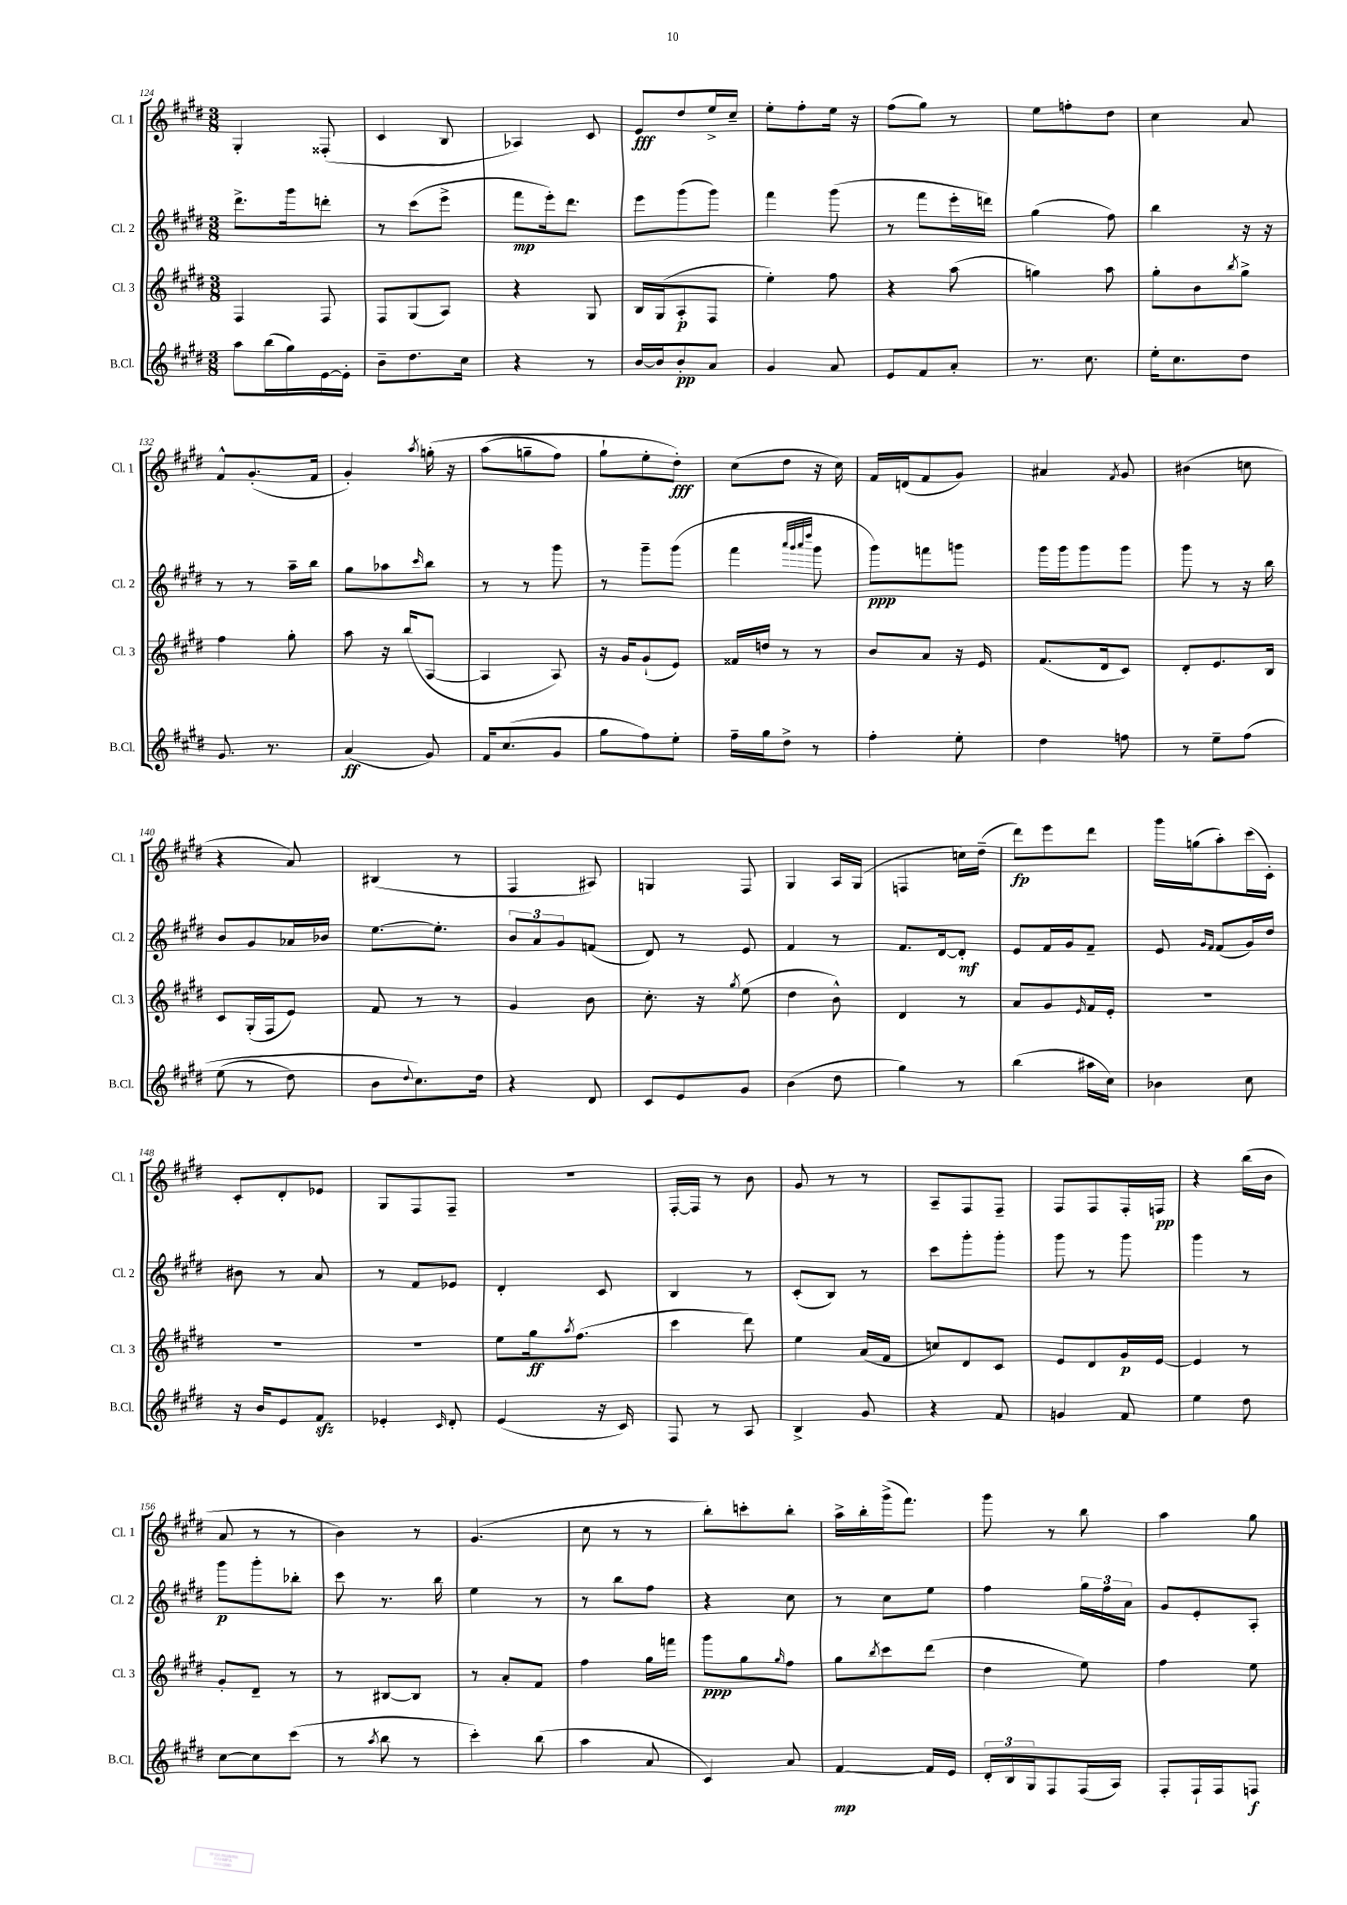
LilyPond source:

<<
\new StaffGroup <<
\new Staff = "s0" \with { instrumentName = "Cl. 1" shortInstrumentName = "Cl. 1" } {
    \clef treble \key e \major \numericTimeSignature \time 3/8
    gis4-. fisis8-.( |
    cis'4 b8 |
    aes4) cis'8 |
    e'8\fff dis''8 e''16-> cis''16-- |
    e''8-. fis''8-. e''16 r16 |
    fis''8( gis''8) r8 |
    e''8 f''8-. dis''8 |
    cis''4 a'8 |
    fis'8-^ gis'8.-.( fis'16 |
    gis'4-.) \acciaccatura { a''8 } g''16-.\( r16 |
    a''8( g''8-- fis''8) |
    gis''8-! e''8-. dis''8-.\fff\) |
    cis''8( dis''8 r16 cis''16) |
    fis'16 d'16( fis'8 gis'8) |
    ais'4 \acciaccatura { fis'8 } gis'8 |
    bis'4( c''8 |
    r4 a'8) |
    bis4( r8 |
    fis4 ais8) |
    g4 fis8 |
    gis4 a16 gis16( |
    f4 c''16) dis''16--( |
    dis'''8\fp) e'''8 dis'''8 |
    gis'''16 g''16( a''8-.) cis'''16( cis'16-.) |
    cis'8-. dis'8-. ees'8 |
    gis8 fis8 fis8-- |
    R4. |
    fis16~-. fis16 r8 b'8 |
    gis'8 r8 r8 |
    a8-- fis8 fis8-- |
    fis8 fis8 fis16-. f16\pp |
    r4 b''16( b'16 |
    a'8 r8 r8 |
    b'4) r8 |
    gis'4.( |
    cis''8 r8 r8 |
    b''8-.) c'''8-. b''8-. |
    a''16-> b''16-. gis'''16->( fis'''8.) |
    gis'''8 r8 b''8 |
    a''4 gis''8 \bar "|." |
}
\new Staff = "s1" \with { instrumentName = "Cl. 2" shortInstrumentName = "Cl. 2" } {
    \clef treble \key e \major \numericTimeSignature \time 3/8
    dis'''8.-> gis'''16 d'''8-. |
    r8 cis'''8( e'''8-> |
    fis'''8\mp e'''16-.) dis'''8. |
    e'''8 gis'''8( gis'''8) |
    fis'''4 gis'''8( |
    r8 fis'''8 e'''16-. d'''16) |
    gis''4( fis''8) |
    b''4 r16 r16 |
    r8 r8 a''16-- b''16 |
    gis''8 aes''8 \grace { cis'''16 } b''8 |
    r8 r8 gis'''8 |
    r8 gis'''8-- gis'''8( |
    fis'''4 \grace { a'''32 gis'''32 a'''32 dis''''32 } gis'''8 |
    gis'''8\ppp) f'''8 g'''8 |
    gis'''16 gis'''16 gis'''8 gis'''8 |
    gis'''8 r8 r16 b''16 |
    b'8 gis'8 aes'16 bes'16 |
    e''8.~ e''8.-. |
    \tuplet 3/2 { b'8 a'8 gis'8 } f'8( |
    dis'8) r8 e'8 |
    fis'4 r8 |
    fis'8. dis'16~ dis'8-.\mf |
    e'8 fis'16 gis'16 fis'8-- |
    e'8 \grace { gis'16 fis'16 } fis'8( gis'16) dis''16 |
    bis'8 r8 a'8 |
    r8 fis'8 ees'8 |
    dis'4-. cis'8 |
    b4 r8 |
    cis'8-.( b8) r8 |
    cis'''8 gis'''8-. gis'''8-. |
    gis'''8 r8 gis'''8 |
    gis'''4 r8 |
    gis'''8\p gis'''8-. bes''8-. |
    cis'''8 r8. b''16 |
    e''4 r8 |
    r8 b''8 fis''8 |
    r4 cis''8 |
    r8 cis''8 e''8 |
    fis''4 \tuplet 3/2 { gis''16 fis''16 a'16 } |
    gis'8 e'8-. a8-. \bar "|." |
}
\new Staff = "s2" \with { instrumentName = "Cl. 3" shortInstrumentName = "Cl. 3" } {
    \clef treble \key e \major \numericTimeSignature \time 3/8
    fis4 fis8 |
    fis8 gis8( a8) |
    r4 gis8 |
    b16 gis16( a8-.\p fis8 |
    e''4-.) fis''8 |
    r4 a''8( |
    g''4) a''8 |
    gis''8-. b'8 \acciaccatura { b''8 } gis''8-> |
    fis''4 gis''8-. |
    a''8 r16 b''16( a8~ |
    a4 a8) |
    r16 gis'16 gis'8-!( e'8) |
    fisis'16 d''16 r8 r8 |
    b'8 a'8 r16 e'16 |
    fis'8.( dis'16 cis'8) |
    dis'8-. e'8. b16 |
    cis'8 gis16-.( fis16 e'8) |
    fis'8 r8 r8 |
    gis'4 b'8 |
    cis''8.-. r16 \acciaccatura { gis''8 } e''8( |
    dis''4 b'8-^) |
    dis'4 r8 |
    a'8 gis'8 \grace { e'16 } fis'16 e'16-. |
    R4. |
    R4. |
    R4. |
    e''8 gis''16\ff \acciaccatura { a''8 } fis''8.( |
    cis'''4 dis'''8) |
    e''4 a'16( fis'16 |
    c''8) dis'8 cis'8 |
    e'8 dis'8 gis'16\p e'16~ |
    e'4 r8 |
    gis'8-. dis'8-- r8 |
    r8 bis8~ bis8 |
    r8 a'8-. fis'8 |
    fis''4 gis''16 f'''16 |
    gis'''8\ppp gis''8 \grace { gis''16 } fis''8 |
    gis''8 \acciaccatura { b''8 } cis'''8 dis'''8( |
    dis''4 e''8) |
    fis''4 e''8 \bar "|." |
}
\new Staff = "s3" \with { instrumentName = "B.Cl." shortInstrumentName = "B.Cl." } {
    \clef treble \key e \major \numericTimeSignature \time 3/8
    a''8 b''16( gis''16) e'16~ e'16-. |
    b'8-- dis''8. cis''16 |
    r4 r8 |
    b'16~ b'16 b'8-.\pp a'8 |
    gis'4 a'8 |
    e'8 fis'8 a'8-. |
    r8. cis''8. |
    e''16-. cis''8. dis''8 |
    gis'8. r8. |
    a'4\ff( gis'8) |
    fis'16 cis''8.( gis'8 |
    gis''8 fis''8) e''8-. |
    fis''16-- gis''16 dis''8-> r8 |
    fis''4-. e''8-. |
    dis''4 f''8 |
    r8 e''8-- fis''8\( |
    e''8( r8 dis''8) |
    b'8 \appoggiatura { dis''8 } cis''8.\) dis''16 |
    r4 dis'8 |
    cis'8 e'8 gis'8 |
    b'4( dis''8 |
    gis''4) r8 |
    b''4( ais''16 cis''16) |
    bes'4 cis''8 |
    r16 b'16 e'8 fis'8\sfz |
    ees'4-. \grace { cis'16 } dis'8-. |
    e'4( r16 cis'16) |
    fis8 r8 a8 |
    b4-> gis'8 |
    r4 fis'8 |
    g'4 fis'8 |
    e''4 dis''8 |
    cis''8~ cis''8 cis'''8( |
    r8 \acciaccatura { a''8 } b''8 r8 |
    cis'''4-.) b''8( |
    a''4 a'8 |
    cis'4) a'8 |
    fis'4~\mp fis'16 e'16 |
    \tuplet 3/2 { dis'16-. b16 gis16 } fis8 fis16( a16) |
    fis8-. fis16-! fis16 f8\f \bar "|." |
}
>>
>>
\layout { \context { \Score currentBarNumber = #124 } }
